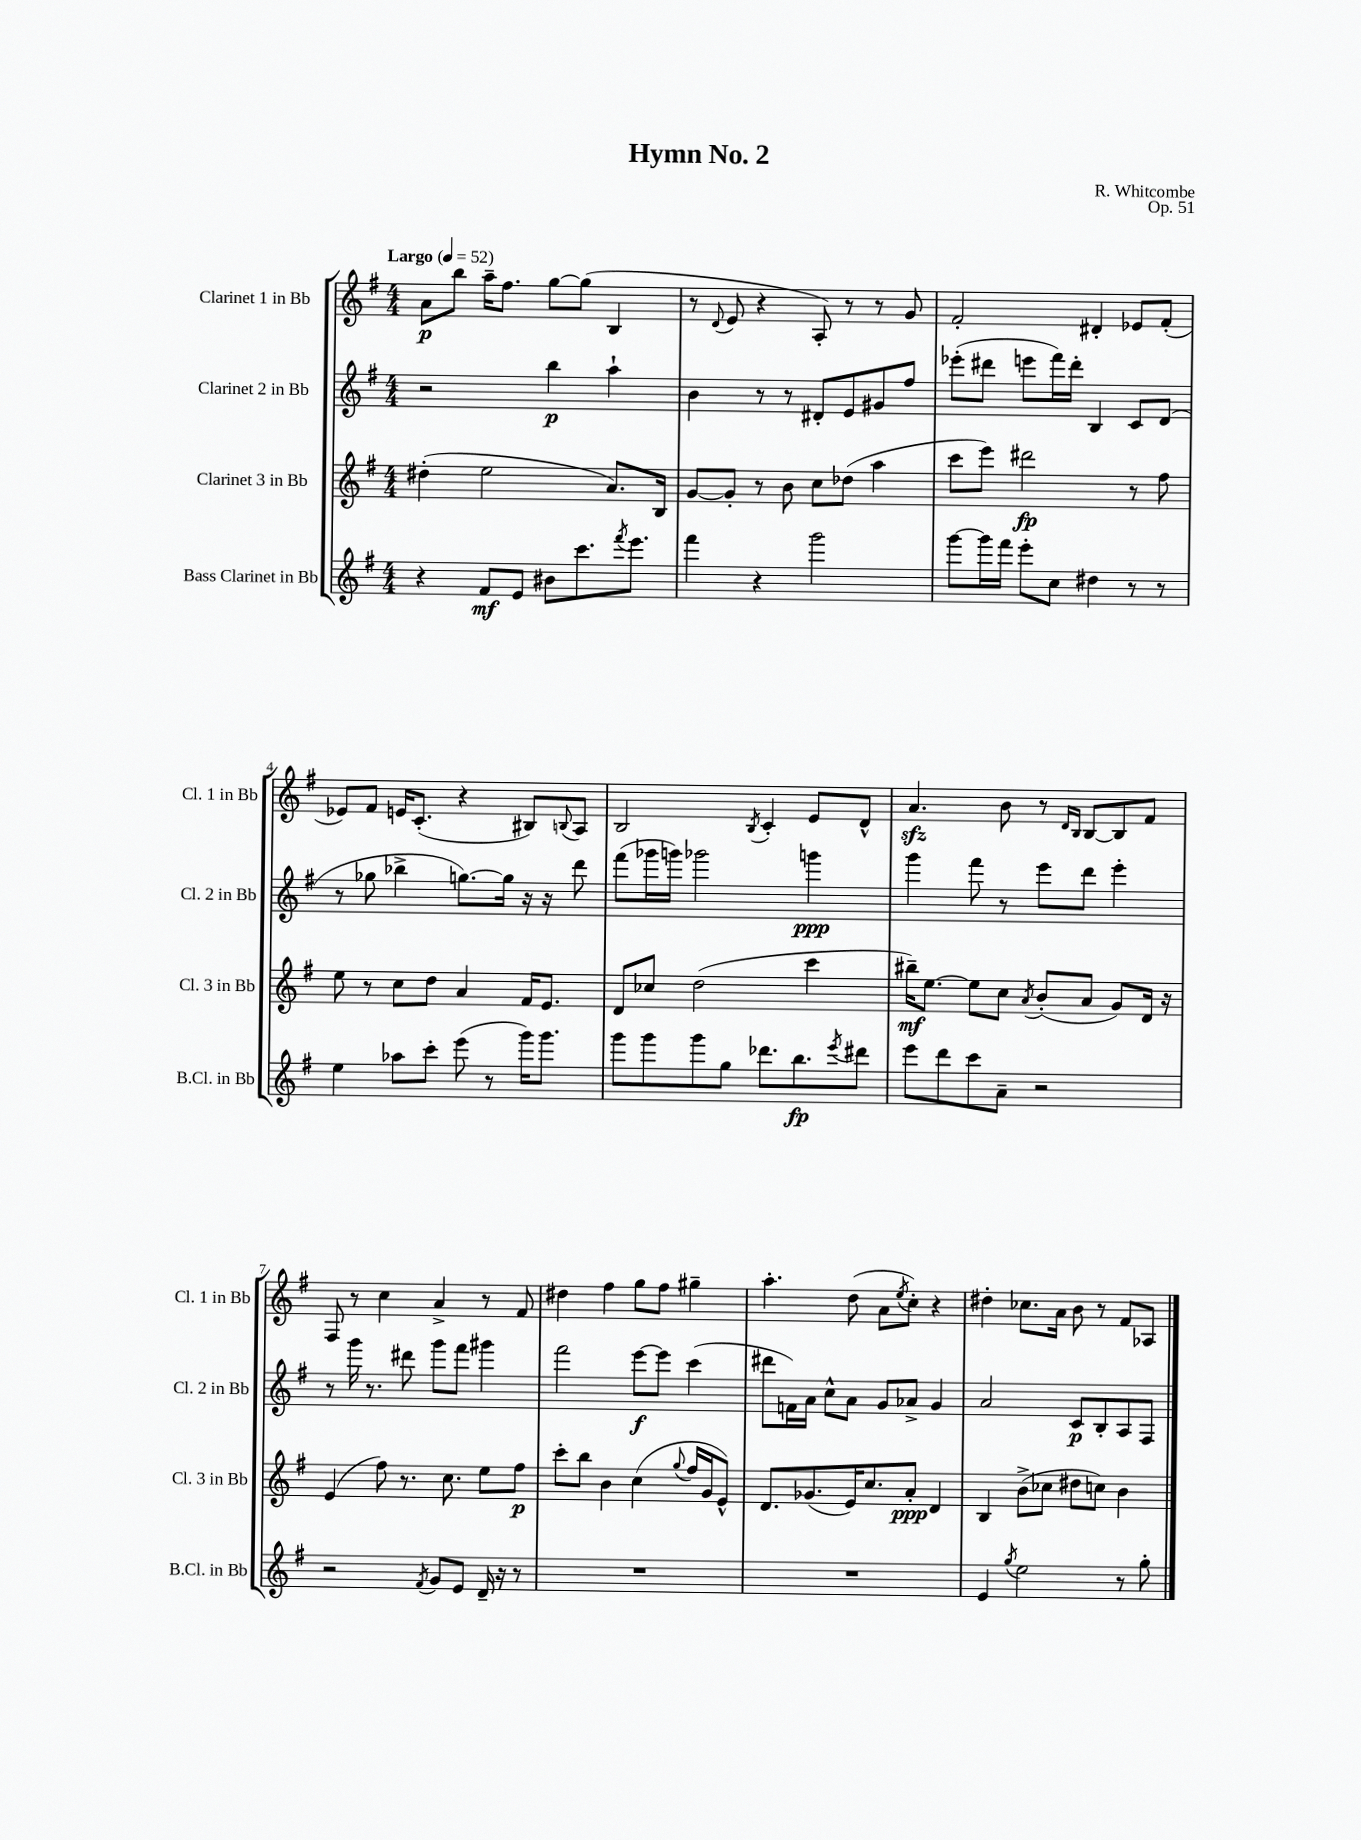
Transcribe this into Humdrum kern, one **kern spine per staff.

**kern	**kern	**kern	**kern
*staff4	*staff3	*staff2	*staff1
*clefG2	*clefG2	*clefG2	*clefG2
*k[f#]	*k[f#]	*k[f#]	*k[f#]
*M4/4	*M4/4	*M4/4	*M4/4
*MM52	*MM52	*MM52	*MM52
4r	(4dd#'\	2r	8a\L
.	.	.	8bb\J
8f#/L	2ee\	.	16aa~\LK
.	.	.	8.ff#\J
8e/J	.	.	.
8b#\L	.	4bb\	[8gg\L
8.ccc\	.	.	(8gg\]J
.	8.a/L)	4aa`\	4B/
8qfff#/	.	.	.
8.eee\J	.	.	.
.	16B/Jk	.	.
=	=	=	=
4fff#\	[8g/L	4b\	8r
.	.	.	8qqd/
.	8g'/]J	.	8e/
4r	8r	8r	4r
.	8b\	8r	.
2ggg\	8cc\L	8d#'/L	8A'/)
.	(8dd-\J	8e/	8r
.	4aa\	8g#/	8r
.	.	8ff#/J	8g/
=	=	=	=
[8ggg\L	8ccc\L	(8eee-'\L	2f#'/
16ggg\]L	8eee\J)	8ddd#\J	.
16fff#\JJ	.	.	.
8eee'\L	2ddd#\	8eee\L	.
8cc\J	.	16fff#\L)	.
.	.	16ddd#'\JJ	.
4dd#\	.	4B/	4d#'/
8r	8r	8c/L	8e-/L
8r	8ff#\	(8d/J	(8f#'/J
=	=	=	=
4ee\	8ee\	8r	8e-/L)
.	8r	8gg-\	8f#/J
8aa-\L	8cc\L	4bb-^\	16e/LK
.	.	.	(8.c'/J
8ccc'\J	8dd\J	.	.
(8eee\	4a/	[8.gg\L)	4r
8r	.	.	.
.	.	16gg\]Jk	.
16ggg\LK)	16f#/LK	16r	8B#/L)
8.ggg\J	8.e/J	16r	.
.	.	.	8qqB/
.	.	8ddd\	8A/J
=	=	=	=
8ggg\L	8d/L	(8fff#\L	2B/
8ggg\	8cc-/J	16ggg-\L	.
.	.	16ggg\JJ)	.
8ggg\	(2dd\	2ggg-\	.
8gg\J	.	.	.
.	.	.	8qB/
8.ddd-\L	.	.	4c'/
8.bb\	.	.	.
.	4ccc\	4ggg\	8e/L
8qeee/	.	.	.
8ddd#\J	.	.	8d^^/J
=	=	=	=
8eee\L	16bb#~\LK)	4ggg\	4.a/
.	[8.ee\J	.	.
8ddd\	.	.	.
8ccc\	8ee\]L	8fff#\	.
8a~\J	8cc\J	8r	8b\
.	8qa/	.	.
2r	(8b'/L	8eee\L	8r
.	.	.	16qqd/LL
.	.	.	16qqB/JJ
.	8a/J	8ddd\J	[8B/L
.	8g/L)	4eee'\	8B/]
.	16d/Jk	.	8f#/J
.	16r	.	.
=	=	=	=
2r	(4e/	8r	8F#/
.	.	16ggg\	8r
.	.	8.r	.
.	8ff#\)	.	4cc\
.	8.r	8ddd#\	.
8qf#/	.	.	.
8g/L	.	8ggg\L	4a^/
.	8.cc\	.	.
8e/J	.	8fff#\J	.
16d~/	8ee\L	4ggg#\	8r
16r	.	.	.
8r	8ff#\J	.	8f#/
=	=	=	=
1r	8ccc'\L	2fff#\	4dd#\
.	8bb\J	.	.
.	4b\	.	4ff#\
.	(4cc\	[8eee\L	8gg\L
.	.	8eee\]J	8ff#\J
.	8qqgg/	.	.
.	16ff#/LL	(4ccc\	4gg#~\
.	16g/J	.	.
.	8e^^/J)	.	.
=	=	=	=
1r	8.d/L	8ddd#\L	4.aa'\
.	.	16f\L)	.
.	(8.g-/	16a\JJ	.
.	.	8cc^^\L	.
.	16e/K)	8a\J	(8dd\
.	8.cc/	.	.
.	.	8g/L	8a\L
.	.	.	8qee/
.	8a'/J	8a-^/J	8cc'\J)
.	4d/	4g/	4r
=	=	=	=
4e/	4B/	2a/	4dd#'\
8qgg/	.	.	.
2ee\	(8b^\L	.	8.cc-\L
.	8cc-\J	.	.
.	.	.	16a\Jk
.	8dd#\L	8c/L	8b\
.	8cc\J)	8B'/	8r
8r	4b\	8A/	8f#/L
8gg'\	.	8F#/J	8A-/J
==	==	==	==
*-	*-	*-	*-
